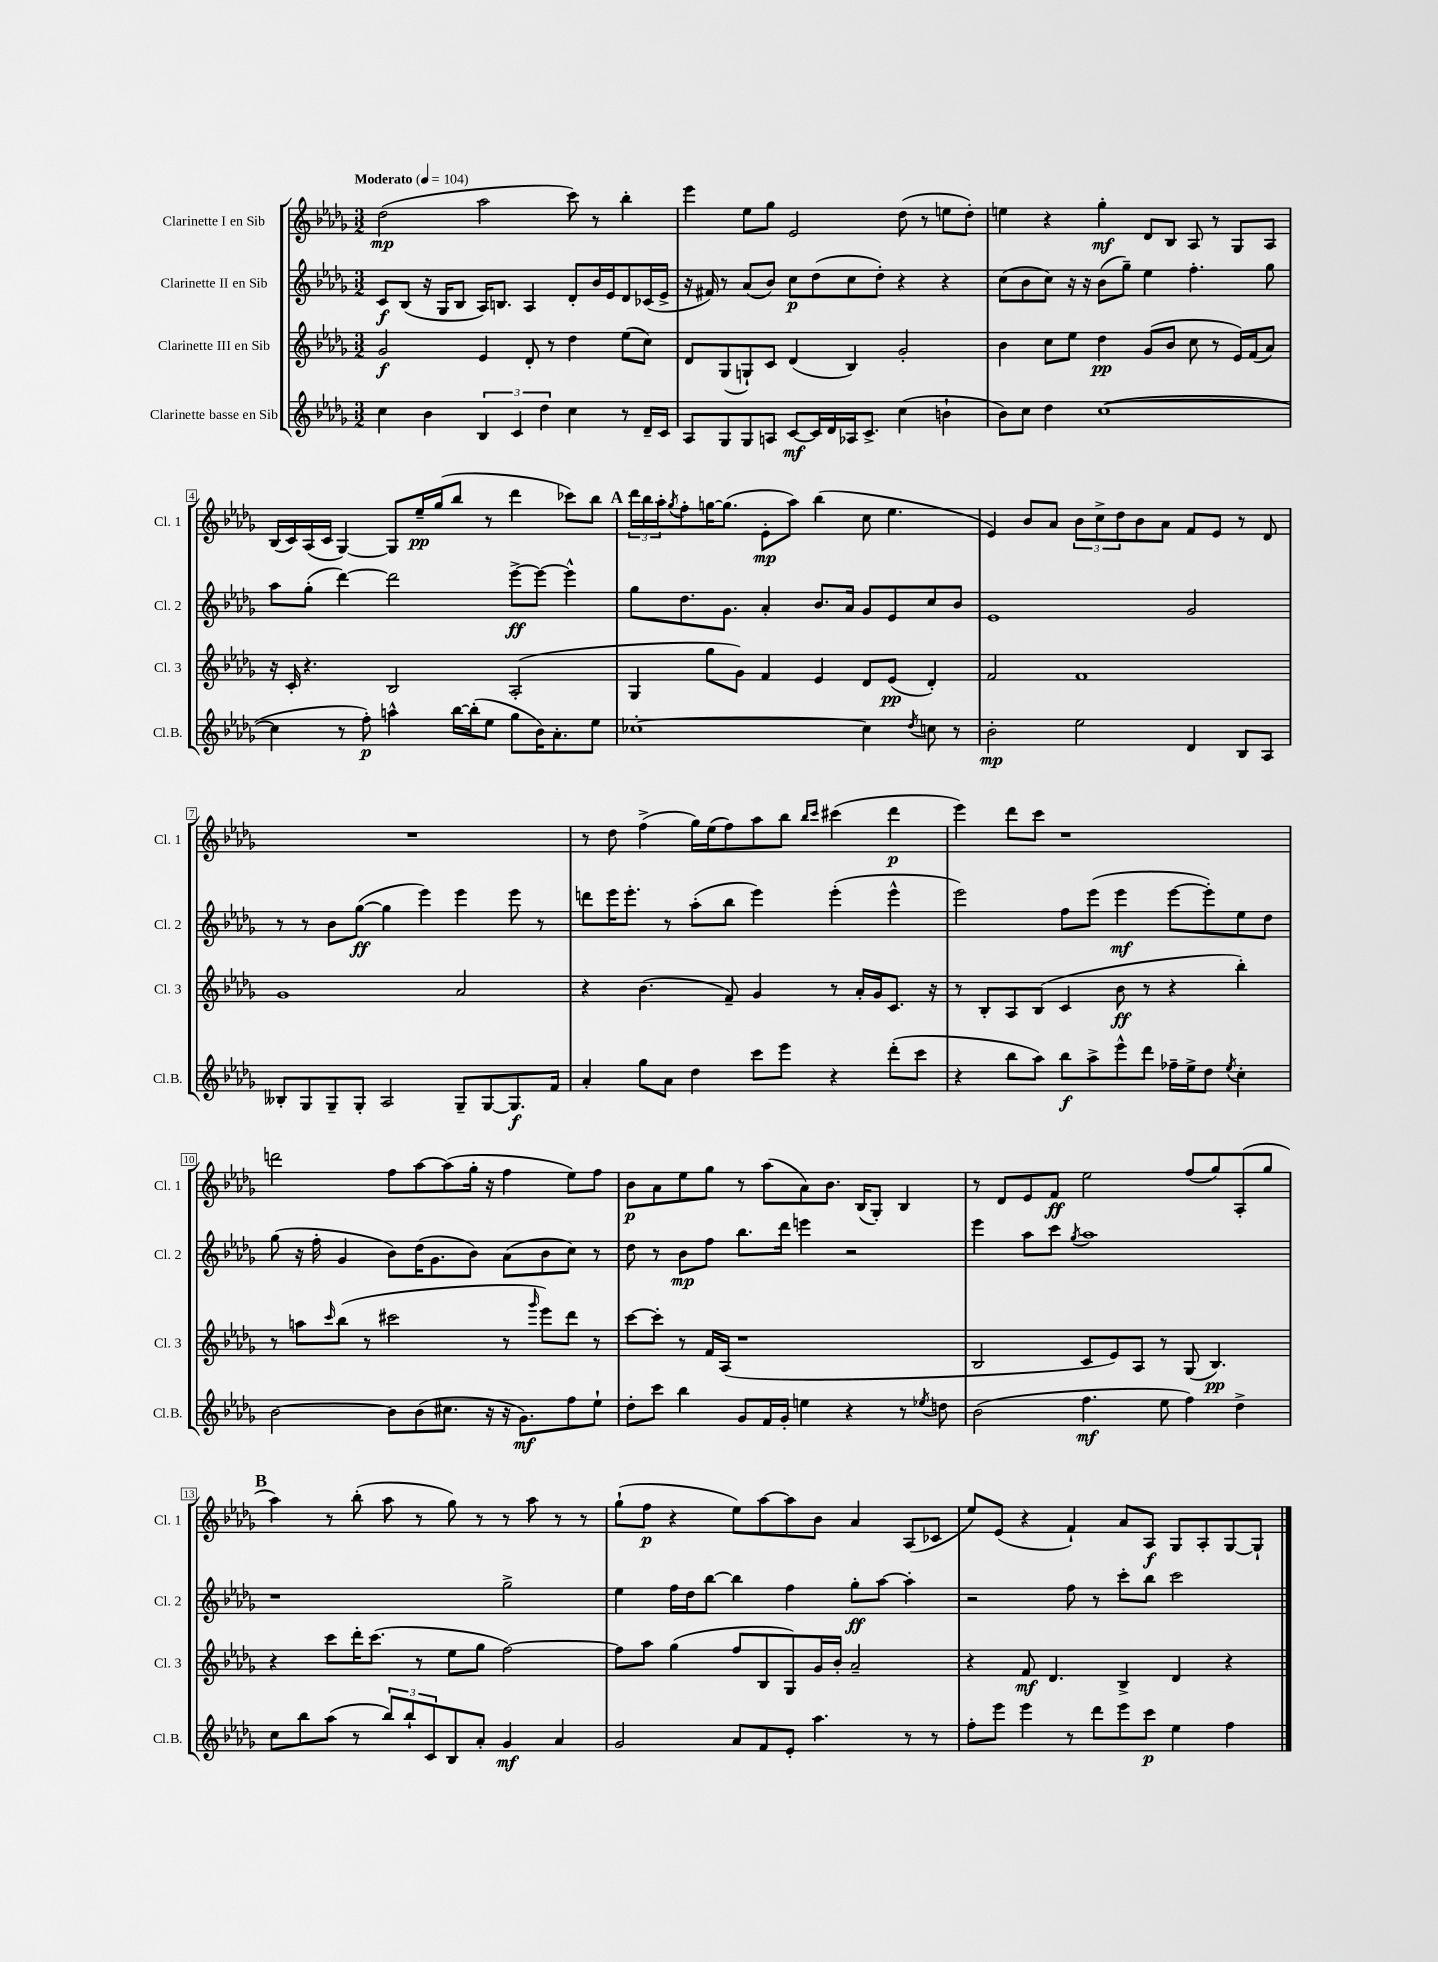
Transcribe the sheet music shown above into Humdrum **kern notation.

**kern	**kern	**kern	**kern
*staff4	*staff3	*staff2	*staff1
*clefG2	*clefG2	*clefG2	*clefG2
*k[b-e-a-d-g-]	*k[b-e-a-d-g-]	*k[b-e-a-d-g-]	*k[b-e-a-d-g-]
*M3/2	*M3/2	*M3/2	*M3/2
*MM104	*MM104	*MM104	*MM104
4cc	2g-	8c	(2dd-
.	.	(8B-	.
4b-	.	16r	.
.	.	16G-	.
.	.	8B-	.
6B-	4e-	16A-)	2aa-
.	.	8.B	.
6c	.	.	.
.	8d-'	4A-	.
6dd-	.	.	.
.	8r	.	.
4cc	4dd-	8d-'	8ccc)
.	.	16b-	8r
.	.	16e-	.
8r	(8ee-	8d-	4bb-'
16d-~	8cc)	(16c-	.
16c	.	16e-^	.
=	=	=	=
8A-	8d-	16r	4eee-
.	.	16f#)	.
8G-	(8G-	8r	.
8G-	8G`)	(8a-	8ee-
8A	8c	8b-)	8gg-
[8c	(4d-	8cc	2e-
16c]	.	(8dd-	.
16d-	.	.	.
16A-	4B-)	8cc	.
8.c^	.	.	.
.	.	8dd-')	.
(4cc	2g-'	4r	(8dd-
.	.	.	8r
4b`	.	4r	8ee
.	.	.	8dd-')
=	=	=	=
8b-)	4b-	(8cc	4ee
8cc	.	8b-	.
4dd-	8cc	8cc)	4r
.	8ee-	16r	.
.	.	16r	.
([1cc	4dd-	(8b-	4gg-'
.	.	8gg-~)	.
.	(8g-	4ee-	8d-
.	8b-	.	8B-
.	8cc	4.ff'	8A-
.	8r	.	8r
.	16e-)	.	8G-
.	(16f	.	.
.	8a-)	8gg-	8A-
=	=	=	=
4cc]	16r	8aa-	(16B-
.	16c'	.	16c)
.	4.r	(8gg-'	(16A-
.	.	.	16c
8r	.	[4ddd-)	[4G-)
8ff')	.	.	.
4aa^^	2B-	2ddd-]	8G-]
.	.	.	16ee-~
.	.	.	(16gg-
[16bb-	.	.	8bb-
(16bb-']	.	.	.
8ee-	.	.	8r
8gg-	(2A-'	[8eee-^	4ddd-
16b-)	.	8eee-_	.
8.a-'	.	.	.
.	.	4eee-^^]	8ccc-)
8ee-	.	.	8bb-
=	=	=	=
[1cc-'	4G-	8gg-	24ddd-
.	.	.	24bb-
.	.	.	24aa-'
.	.	.	8qgg-
.	.	8.dd-	8ff'
.	8gg-	.	[16gg
.	.	8.g-	(8.gg]
.	8g-)	.	.
.	4f	4a-'	8e-'
.	.	.	8aa-)
.	4e-	8.b-	(4bb-
.	.	16a-	.
4cc-]	8d-	8g-	8cc
.	(8e-	8e-	4.ee-
8qdd-	.	.	.
8cc	4d-')	8cc	.
8r	.	8b-	.
=	=	=	=
2b-'	2f	1e-	4e-)
.	.	.	8b-
.	.	.	8a-
2ee-	1f	.	12b-
.	.	.	12cc^
.	.	.	12dd-
.	.	.	8b-
.	.	.	8a-
4d-	.	2g-	8f
.	.	.	8e-
8B-	.	.	8r
8A-	.	.	8d-
=	=	=	=
8B--'	1g-	8r	1.r
8G-	.	8r	.
8G-~	.	8b-	.
8G-'	.	([8gg-	.
2A-	.	4gg-]	.
.	.	4eee-)	.
8G-~	2a-	4eee-	.
[8G-	.	.	.
8.G-]	.	8eee-	.
.	.	8r	.
16f	.	.	.
=	=	=	=
4a-'	4r	8ddd	8r
.	.	16eee-	8dd-
.	.	8.eee-'	.
8gg-	(4.b-	.	(4ff^
8a-	.	8r	.
4dd-	.	(8aa-'	16gg-)
.	.	.	(16ee-
.	8f~)	8bb-	8ff)
8ccc	4g-	4eee-)	8aa-
8eee-	.	.	8bb-
.	.	.	16qqbb-
.	.	.	16qqccc
4r	8r	(4eee-'	(4ccc#
.	16a-'	.	.
.	16g-	.	.
(8ddd-'	8.c	4eee-^^	4ddd-
8ccc	.	.	.
.	16r	.	.
=	=	=	=
4r	8r	2eee-)	4eee-)
.	8B-'	.	.
8bb-	8A-	.	8ddd-
8aa-)	(8B-	.	8ccc
8bb-	4c	8ff	1r
8aa-^	.	(8eee-	.
8eee-^^	8b-	4eee-	.
8ddd-	8r	.	.
16ff-~	4r	[8eee-	.
16ee-^	.	.	.
8dd-	.	8eee-'])	.
8qee-	.	.	.
4cc'	4bb-')	8ee-	.
.	.	8dd-	.
=	=	=	=
[2b-	8r	(8gg-	2ddd
.	8aa	16r	.
.	.	16ff'	.
.	16qqccc	.	.
.	(8bb-	4g-	.
.	8r	.	.
8b-]	2ccc#	8b-)	8ff
(8b-	.	(16dd-	[8aa-
.	.	8.g-	.
8.cc#	.	.	(8aa-]
.	.	8b-)	16gg-'
16r	.	.	16r
16r	8r	(8a-	4ff
8.g-)	.	.	.
.	16qqggg-	.	.
.	8eee-)	8b-	.
8ff	8ddd-	8cc)	8ee-)
8ee-`	8r	8r	8ff
=	=	=	=
8dd-'	[8ccc	8dd-	8b-
8ccc	8ccc']	8r	8a-
4bb-	8r	8b-	8ee-
.	16f	8ff	8gg-
.	(16A-	.	.
8g-	1r	8.bb-	8r
16f	.	.	(8aa-
16g-'	.	16ddd-	.
4ee	.	4eee	8a-)
.	.	.	8.b-
4r	.	2r	.
.	.	.	(16B-
.	.	.	8G-')
8r	.	.	4B-
8qee-	.	.	.
8dd	.	.	.
=	=	=	=
(2b-	2B-	4eee-	8r
.	.	.	8d-
.	.	8aa-	8e-
.	.	8ccc	8f
.	.	8qgg-	.
4.ff	8c	1aa-	2ee-
.	8e-)	.	.
.	8A-	.	.
8ee-	8r	.	.
4ff)	(8G-	.	(8ff
.	4.B-)	.	8gg-)
4dd-^	.	.	(8A-'
.	.	.	8gg-
=	=	=	=
8cc	4r	1r	4aa-)
8bb-	.	.	.
(8aa-	8ccc	.	8r
8r	16ddd-'	.	(8bb-'
.	(8.ccc	.	.
12bb-)	.	.	8aa-
12bb-`	.	.	.
.	8r	.	8r
12c	.	.	.
8B-	8ee-	.	8gg-)
8a-'	8gg-	.	8r
4g-	[2ff)	2gg-^	8r
.	.	.	8aa-
4a-	.	.	8r
.	.	.	8r
=	=	=	=
2g-	8ff]	4ee-	(8gg-`
.	8aa-	.	8ff
.	(4gg-	16ff	4r
.	.	16dd-	.
.	.	[8bb-	.
8a-	8ff	4bb-]	8ee-)
8f	8B-	.	[8aa-
8e-'	8G-)	4ff	8aa-]
4.aa-	16g-	.	8b-
.	16b-'	.	.
.	2a-~	8gg-'	4a-
.	.	[8aa-	.
8r	.	4aa-']	(8A-
8r	.	.	8c-
=	=	=	=
8ff'	4r	2r	8ee-)
8eee-	.	.	(8e-
4eee-	8f	.	4r
.	4.d-	.	.
8r	.	8ff	4f`)
8ddd-	.	8r	.
8eee-	4B-^	8ccc'	8a-
8ccc	.	8bb-	8A-
4ee-	4d-	2ccc	8G-
.	.	.	8A-'
4ff	4r	.	[8G-
.	.	.	8G-`]
==	==	==	==
*-	*-	*-	*-
